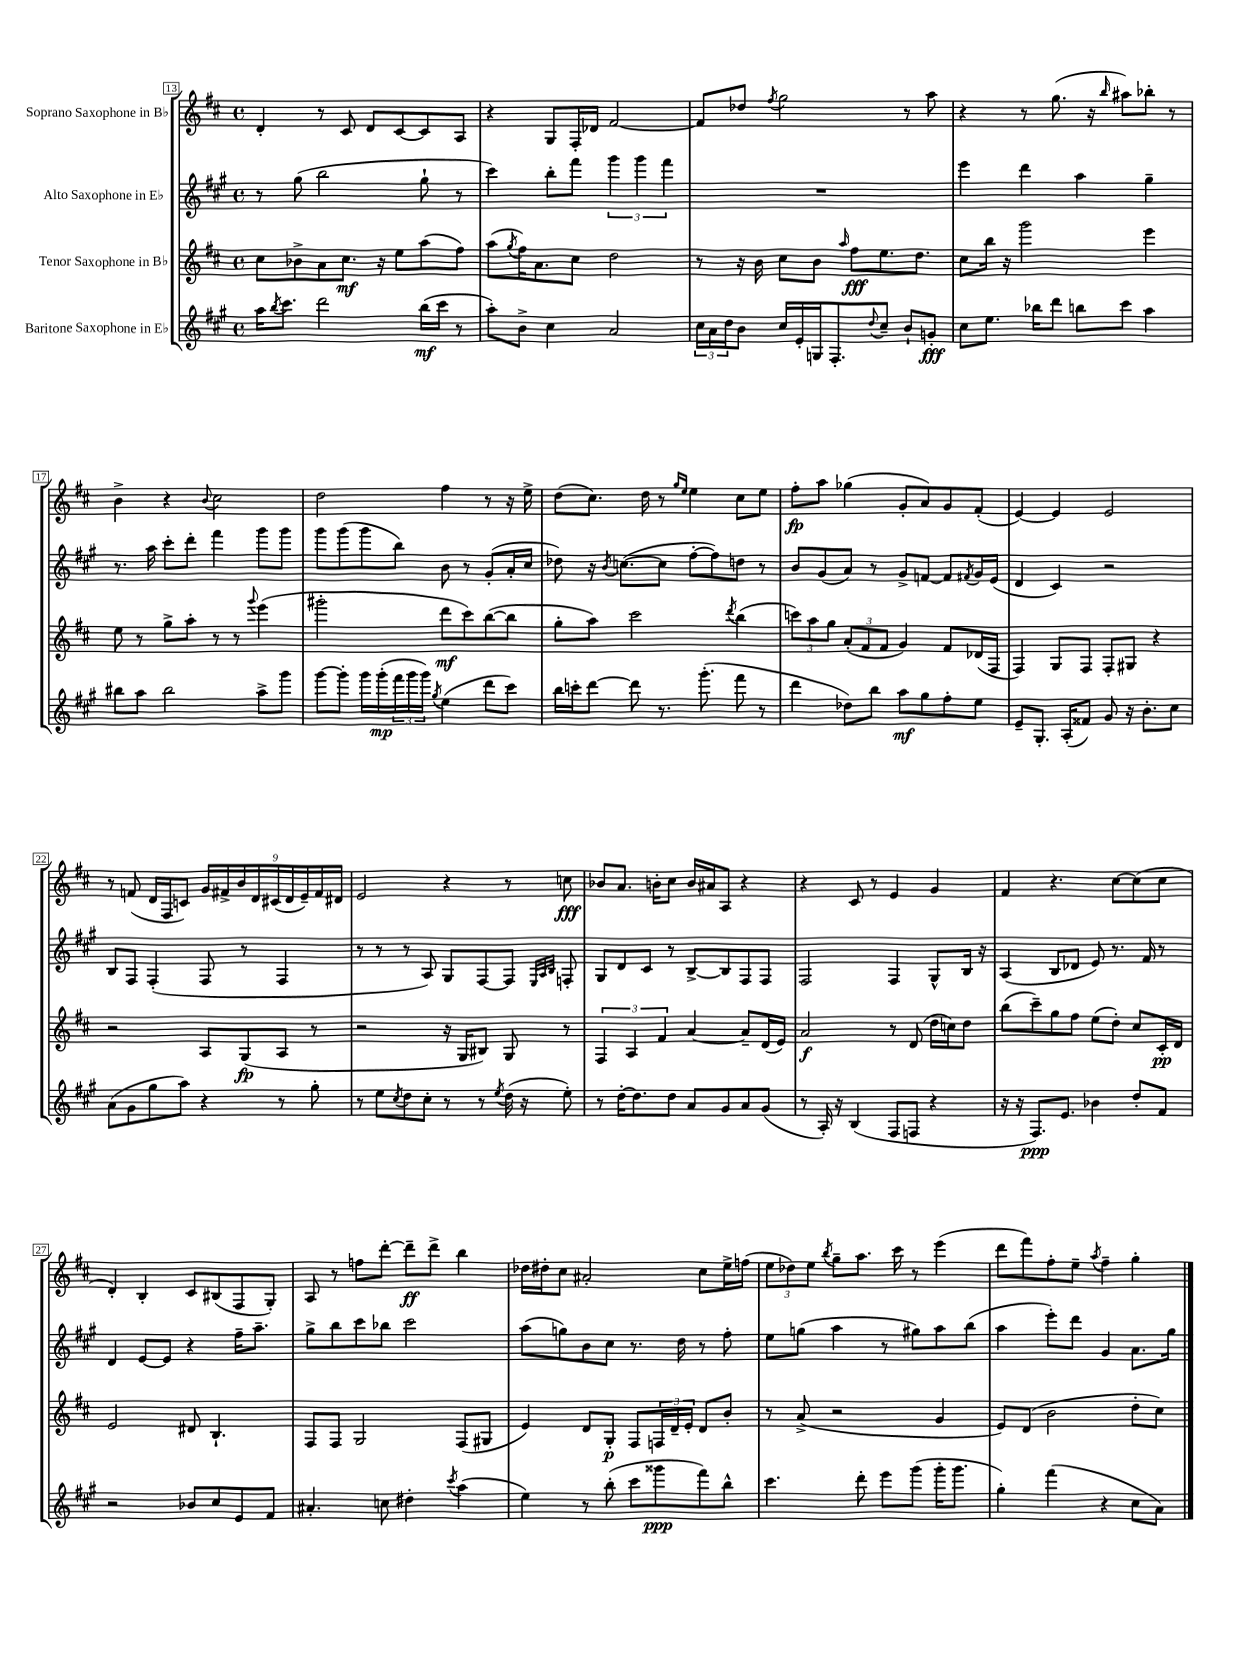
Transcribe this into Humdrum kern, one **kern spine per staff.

**kern	**kern	**kern	**kern
*staff4	*staff3	*staff2	*staff1
*clefG2	*clefG2	*clefG2	*clefG2
*k[f#c#g#]	*k[f#c#]	*k[f#c#g#]	*k[f#c#]
*M4/4	*M4/4	*M4/4	*M4/4
*met(c)	*met(c)	*met(c)	*met(c)
16aa	8cc#	8r	4d'
8qbb	.	.	.
8.ccc#	.	.	.
.	8b-^	(8gg#	.
2ddd	8a	2bb	8r
.	8.cc#	.	8c#
.	.	.	8d
.	16r	.	.
.	8ee	.	[8c#
(16bb	(8aa	8gg#`	8c#]
16ccc#	.	.	.
8r	8ff#)	8r	8A
=	=	=	=
8aa')	(8aa	4ccc#)	4r
.	8qgg	.	.
8b^	16ff#)	.	.
.	8.a	.	.
4cc#	.	8bb'	8G
.	8cc#	8fff#	16F#'
.	.	.	16d-
2a	2dd	6ggg#	[2f#
.	.	6ggg#	.
.	.	6fff#	.
=	=	=	=
24cc#	8r	1r	8f#]
24a	.	.	.
24dd	.	.	.
8b	16r	.	8dd-
.	16b	.	.
.	.	.	8qff#
16cc#	8cc#	.	2gg
16e'	.	.	.
16G	8b	.	.
8.F#'	.	.	.
.	16qqaa	.	.
.	8ff#	.	.
8qqdd	.	.	.
8cc#~	8.ee	.	.
8b`	.	.	8r
.	8.dd	.	.
8g'	.	.	8aa
=	=	=	=
8cc#	8cc#	4eee	4r
8.ee	16bb	.	.
.	16r	.	.
.	2ggg	4ddd	8r
16bb-	.	.	.
8ddd	.	.	(8.gg
8bb	.	4aa	.
.	.	.	16r
.	.	.	16qqbb
8ccc#	.	.	8aa#)
4aa	4eee	4gg#~	8bb-'
.	.	.	8r
=	=	=	=
8bb#	8ee	8.r	4b^
8aa	8r	.	.
.	.	16aa	.
2bb#	8gg^	8ccc#'	4r
.	8aa'	8ddd'	.
.	.	.	8qqb
.	8r	4fff#	2cc#
.	8r	.	.
.	8qqggg	.	.
8aa^	(4eee	8ggg#	.
8ggg#	.	8ggg#	.
=	=	=	=
[8ggg#	2ggg#'	8ggg#	2dd
8ggg#']	.	(8ggg#	.
16ggg#	.	8ggg#	.
(16ggg#'	.	.	.
24fff#	.	8bb)	.
24ggg#	.	.	.
24ggg#)	.	.	.
8qgg#	.	.	.
(4ee	8ddd	8b	4ff#
.	8ccc#)	8r	.
8ddd	([8bb	(8g#'	8r
8ccc#)	8bb]	16a'	16r
.	.	16cc#	16ee^
=	=	=	=
16bb	8gg'	8dd-)	(8dd
16ccc'	.	.	.
[8ddd	8aa)	16r	8.cc#)
.	.	8qb	.
.	.	([8.cc	.
8ddd]	2ccc#	.	.
.	.	.	16dd
8.r	.	8cc]	8r
.	.	.	16qqgg
.	.	.	16qqee
.	.	[8ff#'	4ee
(8.ggg#'	.	.	.
.	.	8ff#])	.
.	8qddd	.	.
8fff#	(4bb	8dd	8cc#
8r	.	8r	8ee
=	=	=	=
4ddd	12ccc)	8b	8ff#'
.	12aa	.	.
.	.	(8g#	8aa
.	12gg	.	.
8dd-)	(12a'	8a)	(4gg-
.	12f#	.	.
8bb	.	8r	.
.	12f#	.	.
8aa	4g)	8g#^	8g'
8gg#	.	[8f	8a)
8ff#'	8f#	8f]	8g
.	.	8qf#	.
8ee	(16d-	16g#	(8f#'
.	16F#	(16e	.
=	=	=	=
8e~	4F#)	4d	[4e)
8.G#'	.	.	.
.	8G	4c#)	4e]
(16A'	.	.	.
8f##)	8F#	.	.
8g#	8F#'	2r	2e
16r	8G#	.	.
8.b'	.	.	.
.	4r	.	.
8cc#	.	.	.
=	=	=	=
(8a	2r	8B	8r
8g#	.	8F#	(8f
8gg#	.	(4F#'	16d
.	.	.	16F#
8aa)	.	.	8c)
4r	8A	8F#	18g
.	.	.	18f#^
.	.	.	18b
.	(8G	8r	.
.	.	.	18d
.	.	.	(18c#
8r	8A	4F#	.
.	.	.	18d
.	.	.	18e~)
8gg#'	8r	.	.
.	.	.	18f#
.	.	.	18d#
=	=	=	=
8r	2r	8r	2e
8ee	.	8r	.
8qcc#	.	.	.
8dd	.	8r	.
8cc#'	.	8A)	.
8r	16r	8G#	4r
.	16G	.	.
8r	8B#)	[8F#	.
8qee	.	.	.
(16dd	8G	8F#]	8r
16r	.	.	.
.	.	32qqE	.
.	.	32qqA	.
.	.	32qqB	.
8ee')	8r	8F'	8cc
=	=	=	=
8r	6F#	8G#	8b-
[16dd'	.	8d	8.a
.	6A	.	.
8.dd]	.	.	.
.	.	8c#	.
.	.	.	16b'
.	6f#	.	.
8dd	.	8r	8cc#
8a	[4a	[8B^	16b
.	.	.	16a#
8g#	.	8B]	8A
8a	8a~]	8F#	4r
(8g#	(16d	8F#	.
.	16e)	.	.
=	=	=	=
8r	2a	2F#	4r
16A')	.	.	.
16r	.	.	.
(4B	.	.	8c#
.	.	.	8r
8F#	8r	4F#	4e
8F	(8d	.	.
4r	16dd	8G#^^	4g
.	16cc)	.	.
.	8dd	16B	.
.	.	16r	.
=	=	=	=
16r	(8bb	(4A	4f#
16r	.	.	.
8.F#)	8ccc#~)	.	.
.	8gg	8B	4.r
8.e	.	.	.
.	8ff#	8d-	.
4b-	(8ee	8e)	.
.	8dd')	8.r	[8cc#
8dd'	8cc#	.	(8cc#]
.	.	16f#	.
8f#	16c#'	8r	8cc#
.	16d	.	.
=	=	=	=
2r	2e	4d	4d')
.	.	[8e	4B'
.	.	8e]	.
8b-	8d#	4r	8c#
8cc#	4.B`	.	(8B#
8e	.	16ff#~	8F#
.	.	8.aa~	.
8f#	.	.	8G')
=	=	=	=
4.a#'	8F#	8gg#^	8A
.	8F#	8bb	8r
.	2G	8ccc#	8ff
8cc	.	8bb-	[8ddd'
4dd#'	.	2ccc#	8ddd~]
.	.	.	8ddd^
8qccc#	.	.	.
(4aa	(8F#	.	4bb
.	8G#	.	.
=	=	=	=
4ee)	4e)	(8aa	16dd-
.	.	.	16dd#'
.	.	8gg)	8cc#
8r	8d	8b	2a#'
(8bb'	8G'	8cc#	.
8ccc#	8F#	8.r	.
8ggg##	24F	.	.
.	24d~	.	.
.	.	16dd	.
.	24e'	.	.
8fff#)	8d	8r	8cc#
8bb^^	8b'	8ff#'	16ee^
.	.	.	(16ff
=	=	=	=
4.ccc#	8r	8ee	12ee
.	.	.	12dd-)
.	(8a^	(8gg	.
.	.	.	12ee
.	.	.	8qbb
.	2r	4aa	8gg~
8ddd'	.	.	8.aa
8eee	.	8r	.
.	.	.	16ccc#
(8ggg#	.	8gg#)	8r
16ggg#'	4g	8aa	(4eee
8.ggg#	.	.	.
.	.	(8bb	.
=	=	=	=
4gg#')	8e)	4aa	8ddd
.	(8d	.	8fff#)
(4fff#	2b	8eee')	8ff#'
.	.	8ddd	8ee~
.	.	.	8qaa
4r	.	4g#	4ff#~
8cc#	8dd'	8.a	4gg'
8a)	8cc#)	.	.
.	.	16gg#	.
==	==	==	==
*-	*-	*-	*-
